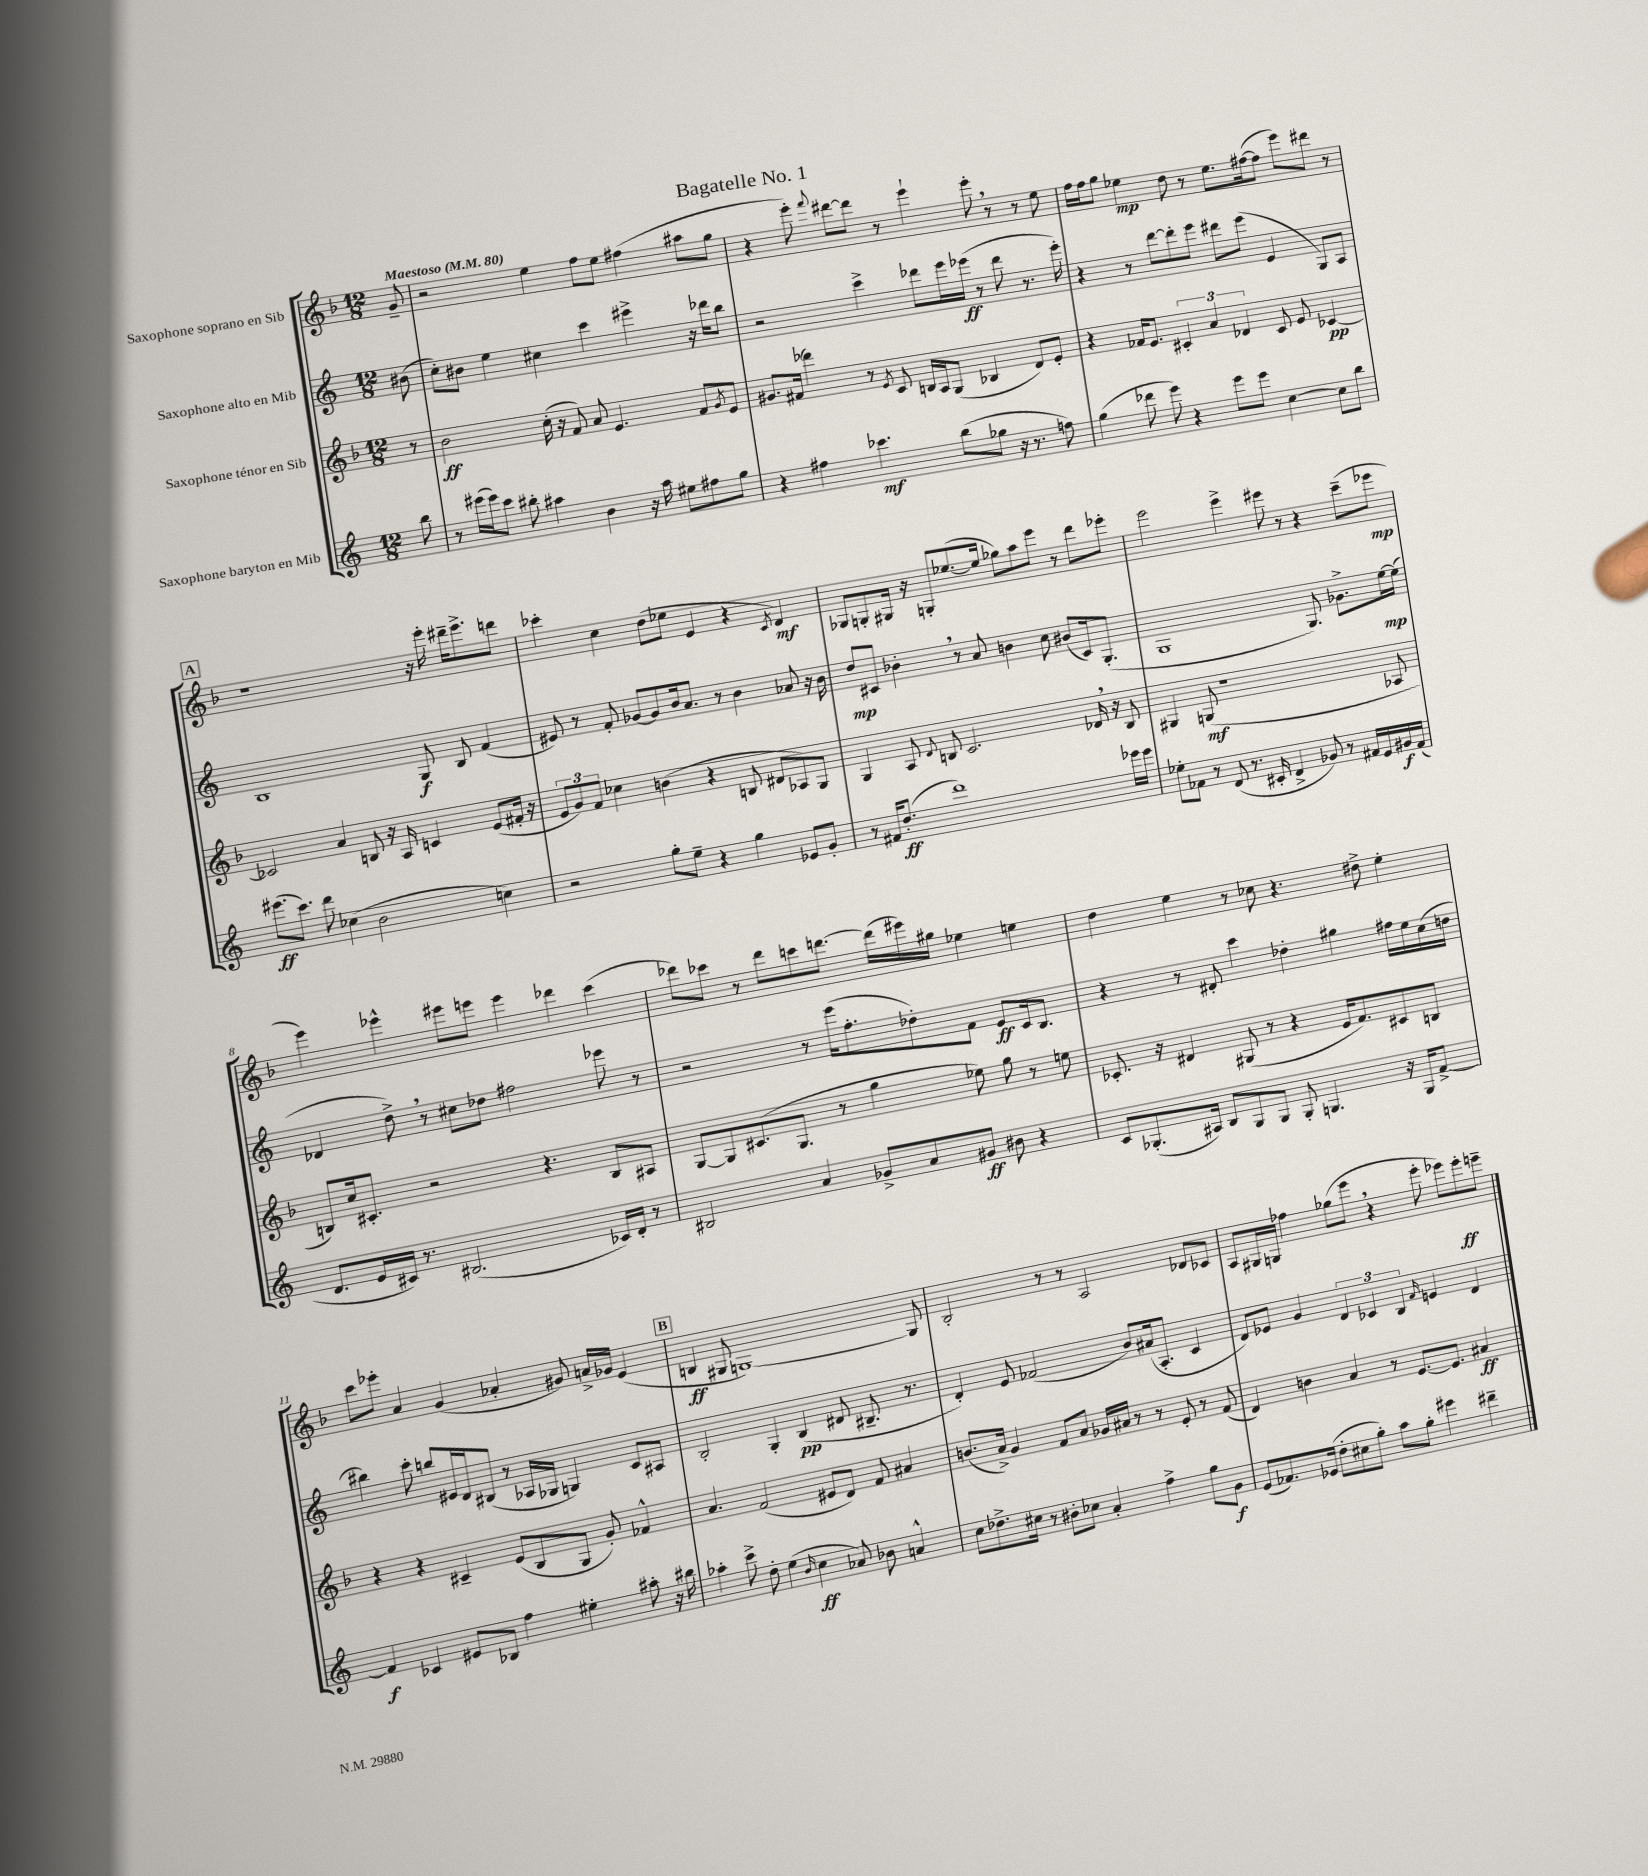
\header { title = "Bagatelle No. 1" }
<<
\new StaffGroup <<
\new Staff = "s0" \with { instrumentName = "Saxophone soprano en Sib" } {
    \clef treble \key f \major \numericTimeSignature \time 12/8 \partial 8 \tempo "Maestoso" 4 = 80
    g'8-- |
    r2 e''4 f''8 e''8 fis''4( ais''8 g''8 |
    r4 e'''8-.) \appoggiatura { f'''8 } dis'''8~ dis'''8 r8 e'''4-! e'''8-. \breathe r8 r8 e''8 |
    f''16 f''16 g''8 ees''4\mp d''8 r8 ees''8. fis''16~( fis''8 e'''8) dis'''8 r8 |
    \mark \markup { \box "A" } r1 r16 e'''16-. dis'''16-- e'''8.-> d'''8 |
    ces'''4-. c''4 d''8( ees''8 e'4 r4 \acciaccatura { c'8 } d'4\mf) |
    ges8 g8-. gis16 r16 g8-. ees''8.~( ees''16 ges''8) a''8 e'''8 r8 d'''8 ees'''8-. |
    e'''2 e'''4-> eis'''8 r8 r4 c'''8--( ees'''8\mp |
    e'''4) ees'''4-^ eis'''8 e'''8 e'''4 des'''4 c'''4( |
    des'''8) ces'''8 r8 des'''8 c'''8 d'''8.~ d'''16( eis'''16) gis''16 ees''4 e''4 |
    d''4 e''4 r8 ces''8 r4. dis''8-> e''4-. |
    c'''8 ees'''8-. a'4 g'4( aes'4-. gis'8) a'16-> ges'16 e'4( |
    \mark \markup { \box "B" } b4\ff gis8 g1~) g8 |
    bes2-. r8 r8 a2 des'8 ces'8 |
    a8 gis16 g16 fes''4 ges''8( e'''8 \breathe r4 e'''8-. ees'''8) ees'''8-.\ff e'''8-- \bar "|." |
}
\new Staff = "s1" \with { instrumentName = "Saxophone alto en Mib" } {
    \clef treble \key c \major \numericTimeSignature \time 12/8 \partial 8
    bis'8( |
    c''8-.) bis'8 e''4 cis''4 c'''4 eis'''4-> r16 des'''16 b''8 |
    r2 c'''4-> des'''8 e'''16 ees'''16\ff( r8 des'''8 r8. ees'''16-.) |
    r4 r8 d'''8~ d'''8-. e'''8 dis'''8 e'''8( e'4 g8) a8 |
    \mark \markup { \box "A" } b1 g8\f b8 f'4( |
    eis'8) r8 f'8-. ges'8~ ges'8 b'16 a'8. r8 b'4 aes'8 r16 b'16 |
    d''8\mp cis'8 bes'4-. \breathe r8 a'8 b'4 c''8 bis'8( cis'16) g8.-.( |
    g1 g8.) ges'8.-> e''16~\mp e''16( |
    des'4 d''8->) \breathe r8 cis''8 des''8 fis''2 ees'''8 r8 |
    r2 r8 e'''16( f''8.-. des''8-.) f'8 e'8\ff c'16 b8. |
    r4 r8 dis'8-. c'''4 des''4-. gis''4 fis''16 e''16 c''16( d''16 |
    bis''4) c'''8-. b''8 eis'16 d'16 bis8( r8 aes16 ges16 g4) c'8 ais8 |
    \mark \markup { \box "B" } b2-. g4-. b4\pp( dis'8 bis8.-- r8. |
    d'4-.) e'8 fes'2( b'8) ais'16( a8.-. c'4 |
    d'8) ees'8 g'4 \tuplet 3/2 { d'4 ces'4 b4 } \grace { f'16 } e'4 d'4 \bar "|." |
}
\new Staff = "s2" \with { instrumentName = "Saxophone ténor en Sib" } {
    \clef treble \key f \major \numericTimeSignature \time 12/8 \partial 8
    r8 |
    bes'2\ff c''16-.( r16 f'8) a'8 e'4. f'8 \acciaccatura { g'8 } e'8 |
    gis'8. fis'16( des'''4) r8 \acciaccatura { e'8 } c'8 b16 a16 g8( bes4 d'8) e'8-. |
    r4 fes'16 e'8. \tuplet 3/2 { cis'4-. a'4 des'4 } cis'8 e'8 ces'4~\pp |
    \mark \markup { \box "A" } ces'2 a'4 b8 r16 a16 c'4 e'8( fis'16-. r16 |
    \tuplet 3/2 { e'8 g'8) f'8 } ces''4 b'4( r4 b8 dis'8 aes8) g8 |
    g4 a8 \appoggiatura { d'8 } b8 c'2. des'16 \breathe r16 b8 |
    gis4 g8\mf( r1 aes8 |
    b8) c''16 cis'8.-. r2 r4. b8 ais8 |
    g8~ g8 cis'8.( g8. r8 g''4 ees''8) g''8 r8 e''8 |
    ces'8.-. r16 dis'4 gis8( r8 r4 e'16 f'8.) cis'8 b8 |
    r4 r4 cis'4-- e'8( bes8 g8 g'8-.) fes'4-^ |
    \mark \markup { \box "B" } a'4. f'2( eis'8 d'8) f'8 ais'4 |
    b'8.( a'16->) g'4 f'8 a'8 ges'16 ais'16 r8 r8 e'8-. r8 f'8( |
    d'4) b'4 a'4 r8 e'8.~ e'8. ais'4\ff \bar "|." |
}
\new Staff = "s3" \with { instrumentName = "Saxophone baryton en Mib" } {
    \clef treble \key c \major \numericTimeSignature \time 12/8 \partial 8
    b''8 |
    r8 eis'''16( eis'''16) c'''8 bis''8-. ais''4 b'4 r16 ais''16 eis''8 fis''8 g''8 |
    r4 fis''4 ces'''4.\mf b''8( ges''8 r16 r8. f''8) |
    g''4( des'''8 e'''8) r4 e'''8 e'''8 c''4~ c''8 b''8 |
    \mark \markup { \box "A" } eis'''8.\ff( c'''8.) d'''8 ces''4( b'2 c''4) |
    r2 g''8-. e''8-- r4 g''4 ees'8 g'8-. |
    r8 fis'16 d''8.-.\ff( d'''1) ees'''16 ees'''16 |
    ees''8-. fes'8 r8 d'8( r8. cis'16-. d'4-> ges'8) r8 fis'16 e'16 gis'16\f fis'16( |
    d'8. e'16 cis'16) r8. bis2.( ces'16) d'16-. r8 |
    bis2 a'4 ges'8-> a'8 gis'8\ff bis'8 r4 |
    c'8 ges8.-.( ais16) b8 ges8 ges8 ges8-. g4. r16 g16 f'8~-> |
    f'4\f ces'4 eis'8 bes8 f''4 eis''4-. ais''8-. r16 bis''16 |
    \mark \markup { \box "B" } aes''4-. c'''8-> d''8-. e''4( \grace { b'16 } c''4\ff aes'8) bes'8 a'4-^ |
    c''8 des''8.-> cis''16 r8 bis'8-. ces''8 a'4-. f''4-> g''8 g'8\f |
    e'8( fes'8.) ees'16( d''8-. cis''8 g''8-.) a''8 g''8-. eis'''4 dis'''4-- \bar "|." |
}
>>
>>
